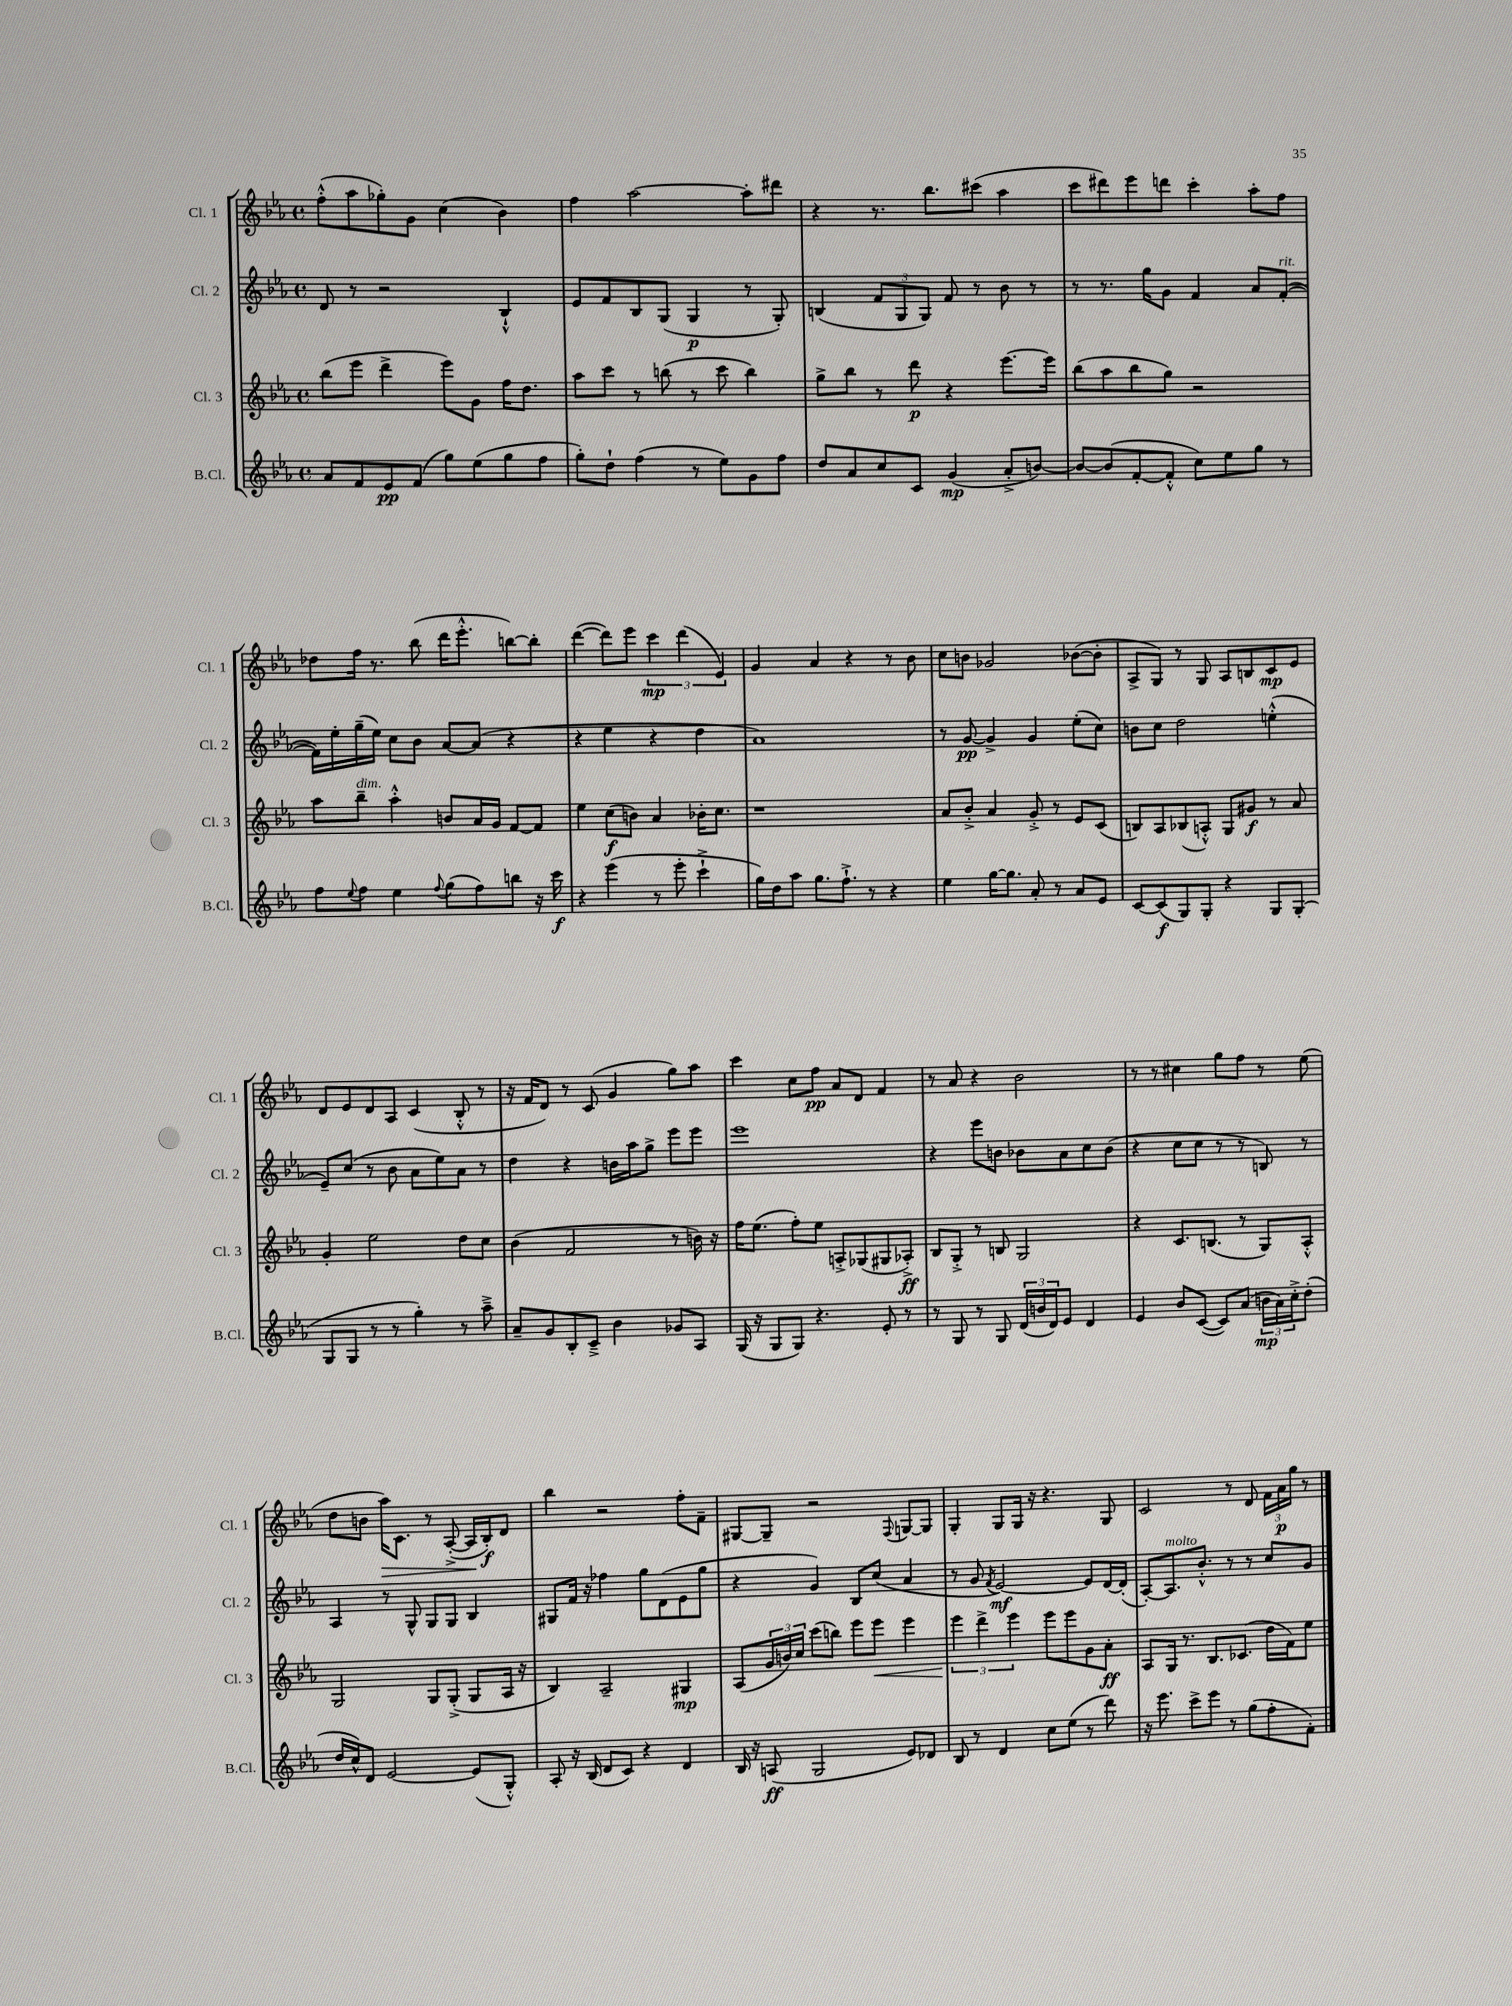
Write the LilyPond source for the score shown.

<<
\new StaffGroup <<
\new Staff = "s0" \with { instrumentName = "Cl. 1" shortInstrumentName = "Cl. 1" } {
    \clef treble \key ees \major \defaultTimeSignature \time 4/4
    f''8-.-^( aes''8 ges''8-.) g'8 c''4( bes'4) |
    f''4 aes''2~ aes''8-. dis'''8 |
    r4 r8. bes''8. cis'''8( aes''4 |
    c'''8 dis'''8) ees'''8 d'''8 c'''4-. aes''8-. f''8 |
    des''8 f''16 r8. bes''8( d'''16 ees'''8.-.-^ b''8~) b''8-. |
    d'''4~( d'''8) ees'''8 \tuplet 3/2 { c'''4\mp d'''4( ees'4) } |
    g'4 aes'4 r4 r8 bes'8 |
    c''8 b'8 ges'2 bes'8~( bes'8-. |
    aes8-> g8) r8 g8 aes8 b8 c'8\mp ees'8 |
    d'8 ees'8 d'8 aes8 c'4( bes8-.-^ r8 |
    r16 f'16 d'8) r8 c'8( g'4 g''8) aes''8 |
    c'''4 c''8 f''8\pp aes'8 d'8 f'4 |
    r8 aes'8 r4 bes'2 |
    r8 r8 cis''4 g''8 f''8 r8 ees''8( |
    d''8 b'8 aes''16\>) c'8. r8 aes8~-.->( aes16\! bes16-.\f) d'8 |
    bes''4 r2 f''8-. f'8-- |
    gis8~ gis8-- r2 \appoggiatura { f8 } g8~ g8 |
    g4-. g8 g16 r16 r4. g8 |
    c'2 r8 d'8 \tuplet 3/2 { f'16 aes'16\p g''16 } r8 \bar "|." |
}
\new Staff = "s1" \with { instrumentName = "Cl. 2" shortInstrumentName = "Cl. 2" } {
    \clef treble \key ees \major \defaultTimeSignature \time 4/4
    d'8 r8 r2 bes4-!-^ |
    ees'8 f'8 bes8 g8( g4\p r8 g8-.) |
    b4( \tuplet 3/2 { f'8 g8 g8) } f'8 r8 bes'8 r8 |
    r8 r8. g''16 g'8 f'4 aes'8 f'8~-.^\markup { \italic "rit." }( |
    f'16) ees''16-. g''16--( ees''16) c''8 bes'8 aes'8~ aes'8( r4 |
    r4 ees''4 r4 d''4 |
    aes'1) |
    r8 g'8~\pp g'4-> g'4 ees''8-.( c''8) |
    b'8 c''8 d''2 e''4-.-^( |
    ees'8--) c''8( r8 bes'8 aes'8 ees''8) aes'8 r8 |
    d''4 r4 b'16 aes''16 g''8-> ees'''8 ees'''8 |
    ees'''1 |
    r4 ees'''8 b'8 bes'8 aes'8 c''8 bes'8( |
    r4 c''8 c''8 r8 r8 b8) r8 |
    aes4 r8 g8-^ g8 g8 bes4 |
    gis8 f'16 r16 fes''4 g''8 d'8( ees'8 g''8 |
    r4 g'4) bes8 c''8( aes'4 |
    r8 g'8 \acciaccatura { f'8 } ees'2~\mf) ees'8 d'16~ d'16-.( |
    aes8~-.) aes8.^\markup { \italic "molto" } bes'8.-.-^ r8 r8 c''8 g'8 \bar "|." |
}
\new Staff = "s2" \with { instrumentName = "Cl. 3" shortInstrumentName = "Cl. 3" } {
    \clef treble \key ees \major \defaultTimeSignature \time 4/4
    bes''8( ees'''8 d'''4-> ees'''8) g'8 f''16 d''8. |
    aes''8 c'''8 r8 b''8( r8 c'''8 b''4) |
    g''8-> bes''8 r8 d'''8\p r4 ees'''8.~ ees'''16 |
    bes''8( aes''8 bes''8 g''8) r2 |
    aes''8 bes''8--^\markup { \italic "dim." } aes''4-.-^ b'8 aes'16 g'16 f'8~ f'8 |
    ees''4 c''8\f( b'8) aes'4 bes'16-. c''8. |
    r1 |
    aes'8 bes'8-.-> aes'4 g'8-.-> r8 ees'8 c'8( |
    b8) aes8 bes8( a8-.-^) g8 gis'8\f r8 aes'8 |
    g'4-. ees''2 d''8 c''8 |
    bes'4( f'2 r8 b'16) r16 |
    f''16 ees''8.( f''8-.) ees''8 a8-.-> ges8( gis8 aes8-.->\ff) |
    bes8 g8-.-> r8 b8 g2 |
    r4 c'8. b8.( r8 g8) aes8-.-^ |
    g2 g8 g8-.->( g8 aes16 r16 |
    bes4) aes2-- gis4\mp |
    aes8( \tuplet 3/2 { g'16 b'16) c''16 } c'''8( b''8) ees'''8 ees'''8\< ees'''4 |
    \tuplet 3/2 { ees'''4\! d'''4-> ees'''4 } ees'''8 ees'''8 g'8 aes'8-.\ff |
    aes8 g16 r8. bes8. ces'8.( d''16 f'16) ees''8 \bar "|." |
}
\new Staff = "s3" \with { instrumentName = "B.Cl." shortInstrumentName = "B.Cl." } {
    \clef treble \key ees \major \defaultTimeSignature \time 4/4
    aes'8 f'8 ees'8\pp f'8( g''8) ees''8( g''8 f''8 |
    g''8-.) d''8-! f''4( r8 ees''8) g'8 f''8 |
    d''8 aes'8 c''8 c'8 g'4\mp( aes'8-.-> b'8~) |
    b'8~ b'8( f'8~-. f'8-.-^ c''8) ees''8 g''8 r8 |
    f''8 \appoggiatura { ees''8 } f''8 ees''4 \appoggiatura { f''8 } g''8( f''8) b''8 r16 c'''16\f |
    r4 ees'''4( r8 ees'''8-. c'''4-!-> |
    g''16) d''16 aes''8 g''8. f''8.-!-> r8 r4 |
    ees''4 g''16~ g''8. aes'8-. r8 aes'8 ees'8 |
    c'8~ c'8\f( g8) g8-. r4 g8 g8-.( |
    g8 g8 r8 r8 g''4-.) r8 aes''8---> |
    aes'8-- g'8 bes8-. c'8---> bes'4 ges'8 aes8 |
    g16( r16 g8 g8) r4. ees'8-. r8 |
    r8 g8 r8 g8 \tuplet 3/2 { d'16( b'16 d'16) } ees'8 d'4 |
    ees'4 bes'8 c'8~( c'8) aes'8( \tuplet 3/2 { b'16\mp aes'16) c''16-.-> } d''8-.( |
    d''16 c''16-^) d'8 ees'2~ ees'8( g8-.-^) |
    aes8-. r16 bes16( d'8 c'8) r4 d'4 |
    bes16 r16 a8\ff( g2 ees'8) des'8 |
    bes8 r8 d'4 c''8 ees''8( r8 d'''8) |
    r16 ees'''8. c'''8-> ees'''8 r8 g''8( f''8-. f'8-.) \bar "|." |
}
>>
>>
\layout { \context { \Score \remove "Bar_number_engraver" } }
